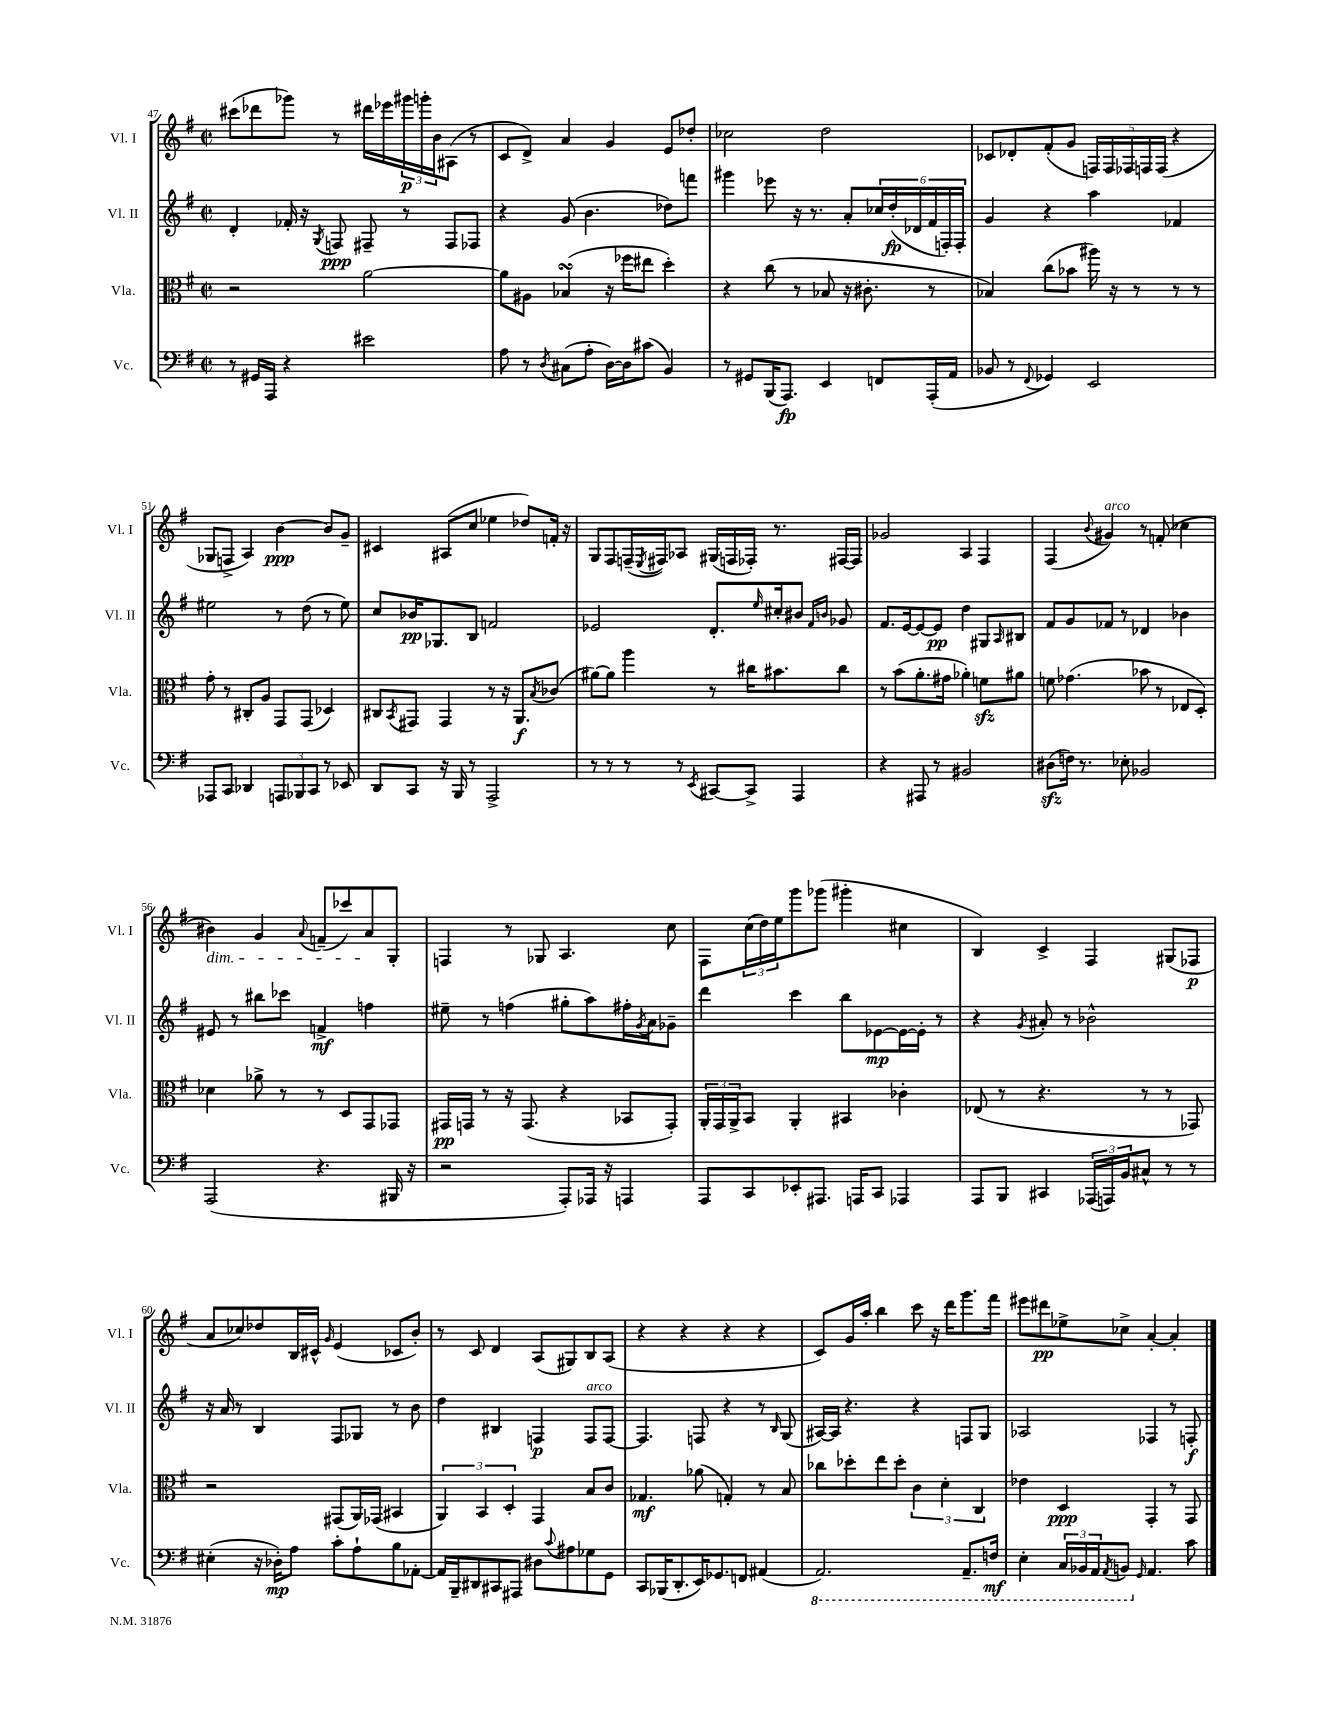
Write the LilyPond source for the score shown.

<<
\new StaffGroup <<
\new Staff = "s0" \with { instrumentName = "Vl. I" shortInstrumentName = "Vl. I" } {
    \clef treble \key g \major \defaultTimeSignature \time 2/2
    cis'''8( des'''8 ges'''8) r8 dis'''16 ees'''16 \tuplet 3/2 { gis'''16\p g'''16-. b'16 } ais8( r8 |
    c'8 d'8->) a'4 g'4 e'8 des''8-. |
    ces''2 d''2 |
    ces'8 des'8-. fis'8-.( g'8 \tuplet 5/4 { f16) f16 fes16 f16 f16( } r4 |
    ges8 f8-> a4) b'4~\ppp b'8 g'8-- |
    cis'4 ais8( c''8 ees''4 des''8) f'16-. r16 |
    g8 fis8 f16--( \acciaccatura { e8 } fis16) aes8 gis16( f16 fes16-.) r8. fis16~ fis16 |
    ges'2 a4 fis4 |
    fis4( \appoggiatura { b'8 } gis'4^\markup { \italic "arco" }) r8 f'8-.( ces''4 |
    bis'4\dim) g'4 \appoggiatura { a'8 } f'8--( ces'''8) a'8\! g8-. |
    f4 r8 ges8 a4. c''8 |
    fis8 \tuplet 3/2 { c''16( d''16) e''16 } g'''8 ges'''8( gis'''4-. cis''4 |
    b4) c'4-> fis4 gis8( fes8\p |
    a'8 ces''8) des''8 b16 cis'16-^ \grace { g'16 } e'4( ces'8 b'8-.) |
    r8 c'8 d'4 a8( gis8) b8 a8( |
    r4 r4 r4 r4 |
    c'8) g'16 a''16-. b''4 c'''8 r16 d'''16 g'''8. fis'''16 |
    eis'''8 dis'''8\pp ees''8-> ces''8-> a'4~-. a'4-. \bar "|." |
}
\new Staff = "s1" \with { instrumentName = "Vl. II" shortInstrumentName = "Vl. II" } {
    \clef treble \key g \major \defaultTimeSignature \time 2/2
    d'4-. fes'16-. r16 \acciaccatura { g8 } f8\ppp fis8-- r8 fis8 fes8 |
    r4 g'8( b'4. des''8) f'''8 |
    gis'''4 ees'''8 r16 r8. a'8-. \tuplet 6/4 { ces''16 d''16-.\fp( des'16 fis'16 f16-.) f16-. } |
    g'4 r4 a''4 fes'4 |
    eis''2 r8 d''8( r8 eis''8) |
    c''8 bes'16\pp ges8. b8 f'2 |
    ees'2 d'8.-. \grace { e''16 } cis''16-. bis'8 \grace { fis'16 b'16 } ges'8 |
    fis'8. e'16~ e'8~ e'8\pp d''4 gis8 \grace { a16 } bis8 |
    fis'8 g'8 fes'8 r8 des'4 bes'4 |
    eis'8 r8 bis''8 ces'''8 f'4->\mf f''4 |
    eis''8-- r8 f''4( gis''8-. a''8) fis''16-. \acciaccatura { g'8 } a'16 ges'8-- |
    d'''4 c'''4 b''8 ees'8~\mp ees'16~ ees'16-. r8 |
    r4 \acciaccatura { g'8 } ais'8-. r8 bes'2-^ |
    r16 a'16 r8 b4 fis8 ges8 r8 b'8 |
    d''4 bis4 f4\p f8^\markup { \italic "arco" } f8~ |
    f4. f8 r4 r8 \grace { b16 } g8( |
    ais16~) ais16 r4. r4 f8 g8 |
    aes2 fes4 r8 f8-.\f \bar "|." |
}
\new Staff = "s2" \with { instrumentName = "Vla." shortInstrumentName = "Vla." } {
    \clef alto \key g \major \defaultTimeSignature \time 2/2
    r2 a'2~ |
    a'8 ais8 bes4\turn( r16 fes''16 eis''8 d''4-.) |
    r4 c''8( r8 bes8 r16 cis'8.-. r8 |
    bes4) c''8( bes'8 ais''16) r16 r8 r8 r8 |
    g'8-. r8 cis8-. a8 g,8 g,8( des4) |
    cis8 \acciaccatura { b,8 } gis,8 gis,4 r8 r16 a,8.\f \acciaccatura { b8 } ces'8( |
    ais'8~) ais'8 a''4 r8 cis''16 bis'8. cis''8 |
    r8 b'8( a'8.-. gis'16 aes'4-.) f'8\sfz ais'8 |
    f'8 ges'4.( bes'8 r8 ees8 d8-.) |
    des'4 aes'8-> r8 r8 d8 g,8 ges,8 |
    gis,16\pp g,16 r8 r16 g,8.( r4 bes,8 g,8-.) |
    \tuplet 3/2 { a,16-. g,16 a,16-> } b,8 a,4-. bis,4 ces'4-. |
    ees8( r8 r4. r8 r8 ges,8) |
    r2 gis,8( a,16) ges,16( bis,4 |
    \tuplet 3/2 { a,4) b,4 d4-. } g,4 b8 c'8 |
    ges4.\mf aes'8( g4-.) r8 b8 |
    ces''8 des''8-. e''8 des''8-. \tuplet 3/2 { c'4 d'4-. c4 } |
    ees'4 d4\ppp g,4-. r8 g,8 \bar "|." |
}
\new Staff = "s3" \with { instrumentName = "Vc." shortInstrumentName = "Vc." } {
    \clef bass \key g \major \defaultTimeSignature \time 2/2
    r8 gis,16 a,,16 r4 eis'2 |
    a8 r8 \acciaccatura { d8 } cis8( a8-. d16~) d16 cis'8( b,4) |
    r8 gis,8 b,,16( a,,8.\fp) e,4 f,8 a,,16-.( a,16 |
    bes,8 r8 \appoggiatura { fis,8 } ges,4) e,2 |
    aes,,8 c,8 des,4 \tuplet 3/2 { a,,8 bes,,8 c,8 } r8 ees,8 |
    d,8 c,8 r16 b,,16 r8 a,,2-> |
    r8 r8 r8 r8 \acciaccatura { e,8 } cis,8~ cis,8-> a,,4 |
    r4 ais,,8 r8 bis,2 |
    dis8\sfz( f16) r8. ees8-. bes,2 |
    a,,2( r4. bis,,16 r16 |
    r2 a,,8-.) aes,,16 r16 a,,4 |
    a,,8 c,8 ees,8-. ais,,8. a,,16 c,8 aes,,4 |
    a,,8 b,,8 cis,4 \tuplet 3/2 { aes,,16( a,,16) b,16 } cis8-^ r8 r8 |
    eis4-.( r16 des16-.\mp) a8 c'8-. a8-! b8 aes,8~-. |
    aes,16 b,,16-- dis,8 cis,8 ais,,8 dis8 \appoggiatura { c'8 } ais8 ges8 g,8 |
    c,8 bes,,16( d,8.-. e,16) ges,8. f,8 ais,4( |
    \ottava #-1 a,,2.) a,,8.-- f,16\mf |
    e,4-. \tuplet 3/2 { c,16 bes,,16 a,,16 } \acciaccatura { a,,8 } b,,8 \ottava #0 \grace { g,16 } a,4. c'8 \bar "|." |
}
>>
>>
\layout { \context { \Score currentBarNumber = #47 } }
